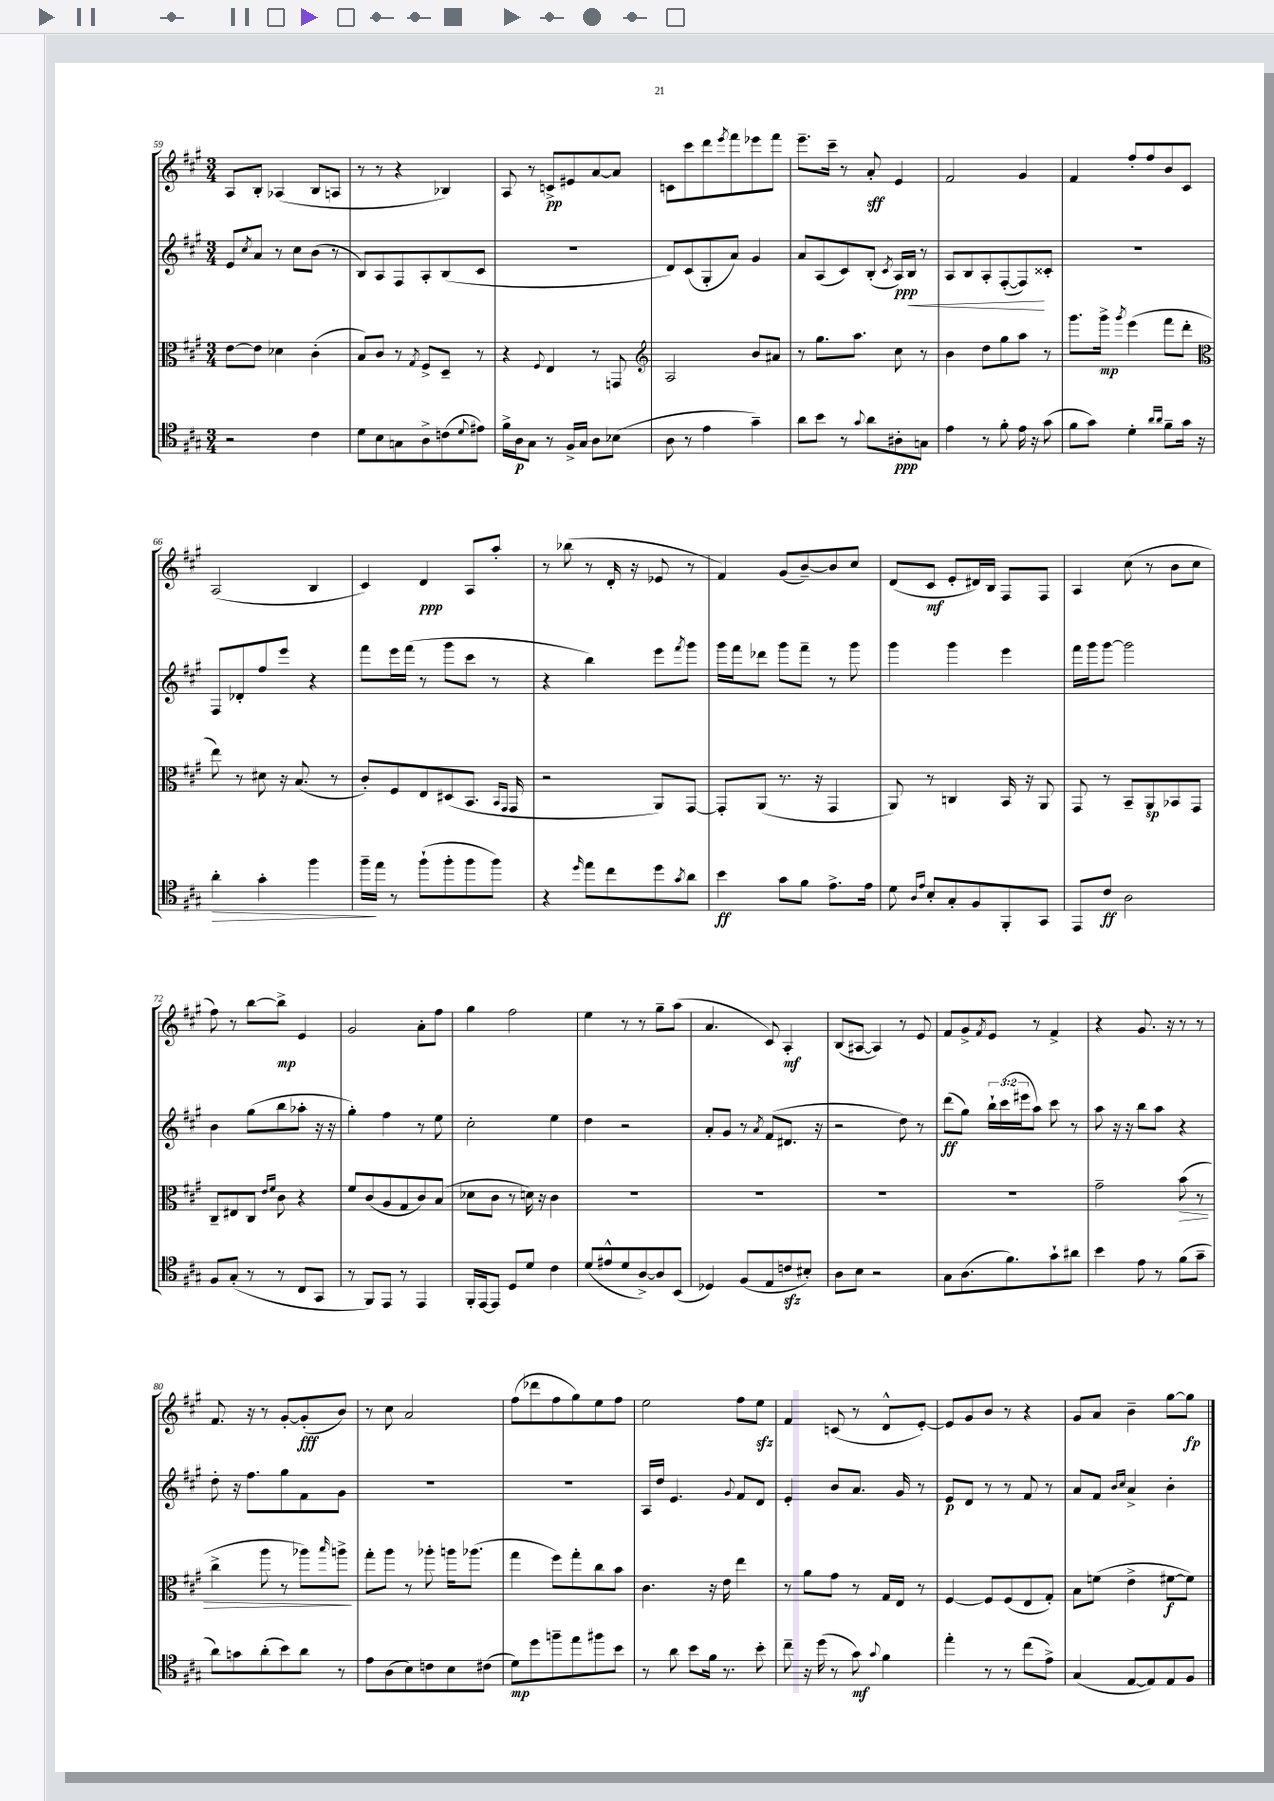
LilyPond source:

<<
\new StaffGroup <<
\new Staff = "s0" {
    \clef treble \key a \major \numericTimeSignature \time 3/4
    a8 b8-. aes4( b8 a8 |
    r8 r8 r4 bes4) |
    a8 r8 c'8->\pp eis'8 a'8~ a'8 |
    c'8 cis'''8 d'''8 \acciaccatura { e'''8 } fis'''8 ees'''8 fis'''8 |
    e'''8.-- cis'''16-- r8 a'8-.\sff e'4 |
    fis'2 gis'4 |
    fis'4 fis''8-. fis''8 b'8 cis'8 |
    a2( b4 |
    cis'4) d'4\ppp a8 a''8-. |
    r8 bes''8( r8 d'16-. r16 ees'8 r8 |
    fis'4) gis'8( b'8~--) b'8 cis''8 |
    d'8( cis'8\mf e'8-. dis'16) b16 fis8 fis8 |
    a4 cis''8( r8 b'8 cis''8 |
    fis''8) r8 b''8~ b''8->\mp e'4 |
    gis'2 a'8-. fis''8 |
    gis''4 fis''2 |
    e''4 r8 r8 gis''8-- a''8( |
    a'4. cis'8) a4-.\mf |
    b8( ais8~ ais4) r8 e'8 |
    fis'8 gis'8-> \acciaccatura { fis'8 } e'8 r8 fis'4-> |
    r4 gis'8. r16 r8 r8 |
    fis'8. r16 r8 gis'8~-. gis'8-.\fff( b'8) |
    r8 cis''8 a'2 |
    fis''8( des'''8 fis''8 gis''8) e''8 fis''8 |
    e''2 fis''8 e''8\sfz |
    fis'4 c'8( r8 d'8-^ e'8~-.) |
    e'8 gis'8 b'8 r8 r4 |
    gis'8 a'8 b'4-- gis''8~ gis''8\fp \bar "|." |
}
\new Staff = "s1" {
    \clef treble \key a \major \numericTimeSignature \time 3/4 \override Staff.TupletNumber.text = #tuplet-number::calc-fraction-text
    e'8 \acciaccatura { cis''8 } a'8 r8 cis''8 b'8( r8 |
    b8) a8 fis8 a8-. b8( cis'8 |
    R2. |
    d'8) cis'8( gis8-. a'8) gis'4 |
    a'8 a8( cis'8) b8-.( \acciaccatura { cis'8 } a16\ppp) b16\< r8 |
    a8 b8 a8-. fis8~-.( fis8\!) cisis'8-. |
    R2. |
    fis8 des'8-. fis''8 e'''8 r4 |
    fis'''8 e'''16 fis'''16( r8 gis'''8 cis'''8 r8 |
    r4 b''4) e'''8 \acciaccatura { fis'''8 } gis'''8 |
    gis'''16 fis'''16 des'''8 gis'''8 fis'''8-- r8 gis'''8 |
    gis'''4 gis'''4 e'''4 |
    fis'''16 gis'''16 gis'''8~ gis'''2 |
    b'4 gis''8( b''8 aes''8-. r16 r16 |
    gis''4-.) fis''4 r8 e''8 |
    cis''2-. e''4 |
    d''4 r2 |
    a'8-. gis'8 r8 \acciaccatura { a'8 } fis'8( dis'8. r16 |
    r2 d''8) r8 |
    d'''8\ff( gis''8) \tuplet 3/2 { b''16-! cis'''16( eis'''16 } a''8) cis'''8 r8 |
    a''8 r16 r16 b''8 a''8 r4 |
    d''8-. r16 fis''8. gis''8 fis'8 gis'8 |
    R2. |
    R2. |
    a16 d''16 e'4. \appoggiatura { gis'8 } fis'8 d'8 |
    e'4-. b'8 a'8. gis'16 r8 |
    e'8\p d'8 r8 r8 fis'8 r8 |
    a'8 fis'8 \grace { b'16 cis''16 } a'4-> b'4-. \bar "|." |
}
\new Staff = "s2" {
    \clef alto \key a \major \numericTimeSignature \time 3/4
    e'8~ e'8 des'4 cis'4-.( |
    b8) cis'8 r8 \acciaccatura { gis8 } fis8-> d8-- r8 |
    r4 \appoggiatura { fis8 } e4 r8 g,8 |
    \clef treble a2 b'8 ais'8 |
    r8 gis''8. a''8. cis''8 r8 |
    b'4 d''8 gis''8 a''8 r8 |
    gis'''8. gis'''16->\mp \acciaccatura { gis'''8 } e'''4( fis'''8 d'''8-. |
    \clef alto e''8) r8 dis'8 r16 b8.( r8 |
    cis'8-.) fis8 e8 dis8( b,8. \grace { b,16 gis,16 } gis,16 |
    r2 a,8) gis,8~ |
    gis,8-. a,8( r8. r16 gis,4 |
    a,8) r8 c4 b,16 r16 a,8 |
    gis,8 r8 b,8-- a,8\sp bes,8 gis,8 |
    cis8-- eis8 cis8 \grace { e'16 fis'16 } cis'8 r4 |
    fis'8 cis'8( a8 gis8 cis'8) b8( |
    des'8 cis'8 r8 d'16) r16 cis'4 |
    R2. |
    R2. |
    R2. |
    R2. |
    gis'2-- b'8\>( r8 |
    cis''4-> a''8 r8 aes''8) \grace { b''16 } a''8->\! |
    gis''8-. a''8 r8 aes''8-. a''16 aes''8.( |
    gis''4 fis''8) gis''8-. cis''8 b'8 |
    cis'4. r16 e'16 e''4 |
    r8 a'8 gis'8 r8 gis16 e16 r8 |
    fis4~ fis8 fis8( e8 gis8-.) |
    b8 f'8( e'4-> fis'8~\f fis'8) \bar "|." |
}
\new Staff = "s3" {
    \clef tenor \key a \major \numericTimeSignature \time 3/4
    r2 cis'4 |
    d'8 b8 g8 a8-> c'8( \appoggiatura { d'8 } eis'8) |
    fis'16-> a16\p gis8 r8 fis16-> gis16 a8 bes8( |
    a8 r8 e'4 gis'4--) |
    a'8 b'8 r8 \appoggiatura { gis'8 } a'8 ais8-.\ppp g8 |
    e'4 r8 fis'8-. e'16 r16 gis'8( |
    fis'8 gis'8) d'4-. \grace { a'16 a'16 } fis'8-- gis'16 r16 |
    a'4-.\> gis'4-. fis''4 |
    fis''16--\! e''16 r8 fis''8-!( fis''8-. fis''8 fis''8) |
    r4 \grace { d''16 } e''8 cis''8 d''8 \acciaccatura { gis'8 } a'8 |
    b'4\ff gis'8 fis'8 e'8.-> e'16 |
    d'8 \grace { a16 e'16 } b8-. gis8-. fis8 fis,8-. gis,8 |
    e,8 cis'8\ff a2 |
    fis8 gis8-.( r8 r8 cis8 gis,8 |
    r8 fis,8) e,8 r8 e,4 |
    fis,16-. e,16~ e,8 d8 d'8 cis'4 |
    d'8( eis'8-^ d'8 a8~->) a8 b,8( |
    des4) fis8( e8 c'8\sfz bis8-.) |
    a8 b8 r2 |
    gis8 a8.( fis'8.) gis'8-! ais'8 |
    b'4 e'8 r8 fis'8( gis'8-- |
    a'8) g'8 a'8-.( b'8) a'8 r8 |
    e'8 a8( b8) c'8 b8 cis'8( |
    d'8\mp) d''8 f''8-- e''8 fis''8 b'8 |
    r8 a'8 b'8 fis'16 r8. b'8-. |
    cis''8-- r16 d''16( r8 gis'8\mf) \appoggiatura { gis'8 } fis'4 |
    e''4-. r8 r8 cis''8( e'8->) |
    gis4( e8~ e8) e8 fis8 \bar "|." |
}
>>
>>
\layout { \context { \Score currentBarNumber = #59 } }
